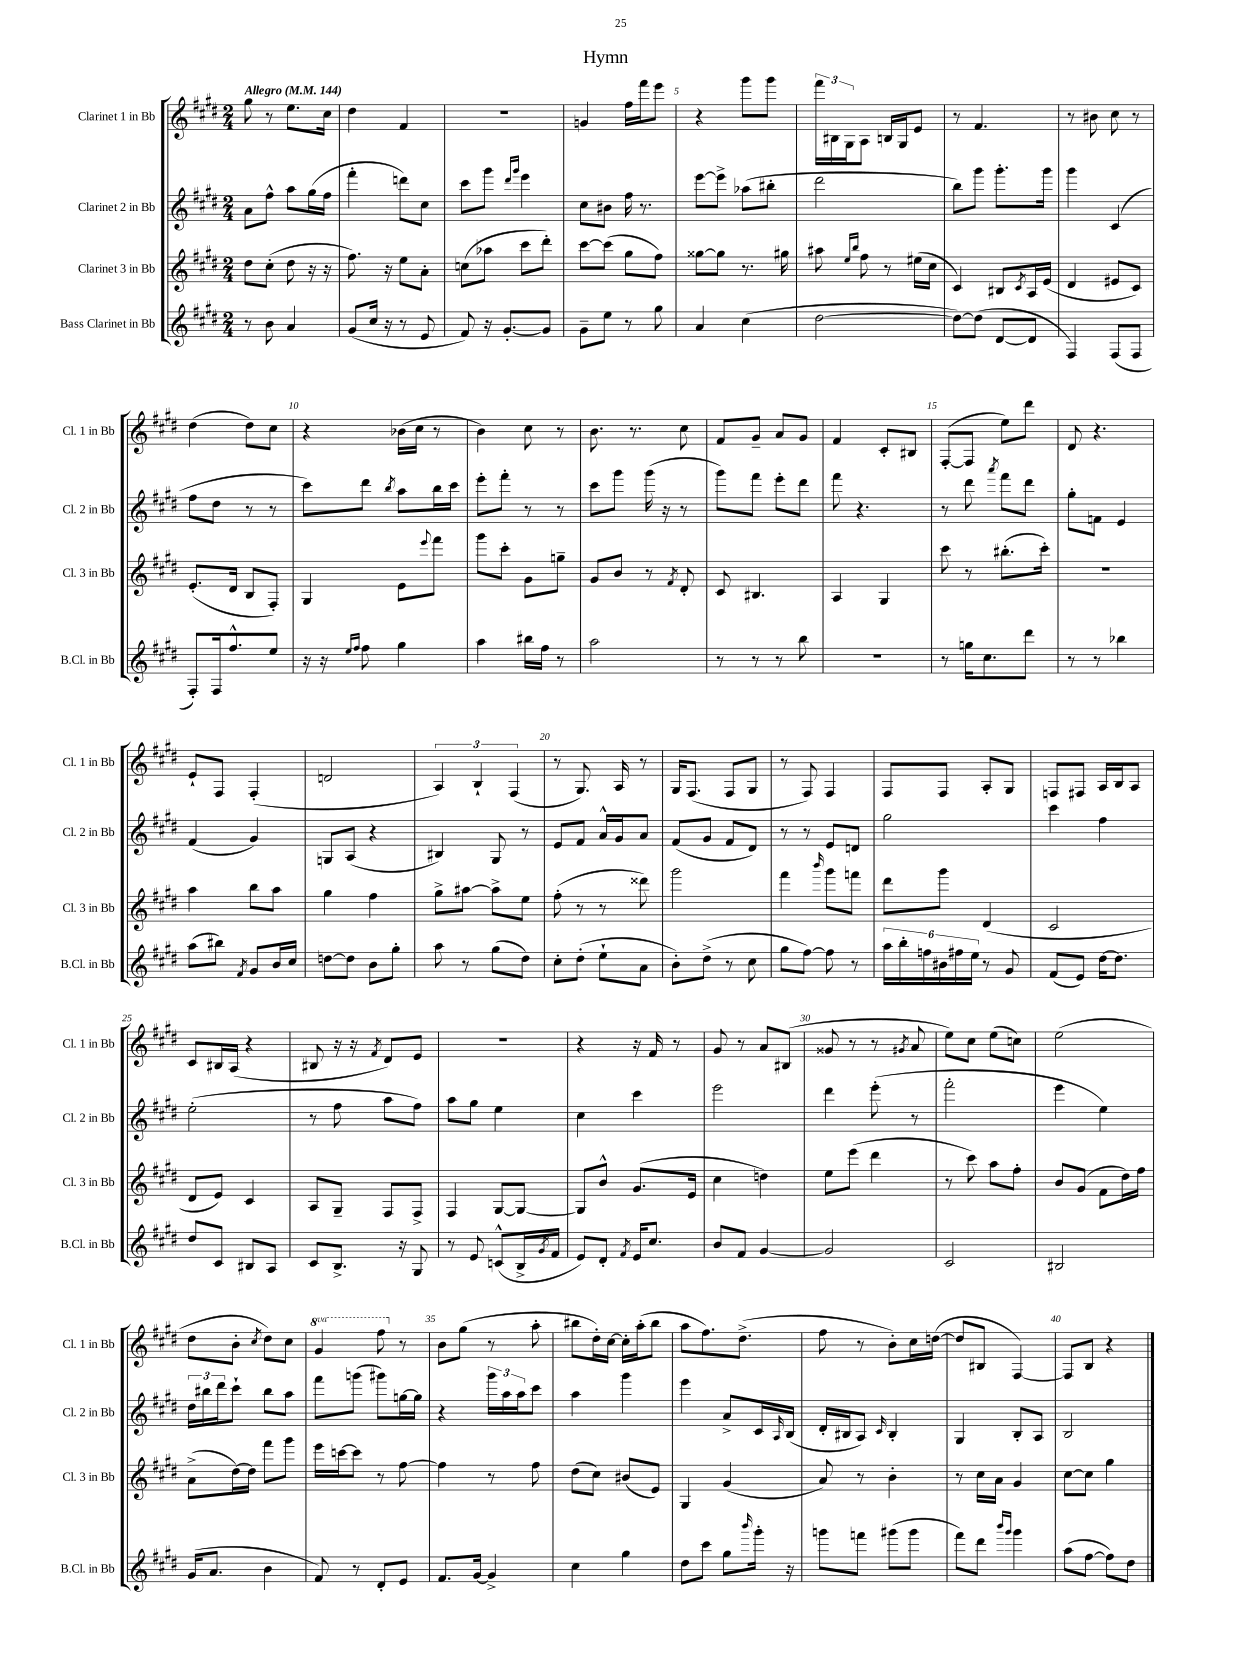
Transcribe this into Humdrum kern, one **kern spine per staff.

**kern	**kern	**kern	**kern
*staff4	*staff3	*staff2	*staff1
*clefG2	*clefG2	*clefG2	*clefG2
*k[f#c#g#d#]	*k[f#c#g#d#]	*k[f#c#g#d#]	*k[f#c#g#d#]
*M2/4	*M2/4	*M2/4	*M2/4
*MM144	*MM144	*MM144	*MM144
8r	8dd#	8a	8gg#
8b	(8cc#'	8ff#^^	8r
4a	8dd#	8aa	8.ee
.	16r	(16gg#	.
.	16r	16ff#	16cc#
=	=	=	=
(8g#	8.ff#)	4fff#'	4dd#
16cc#	.	.	.
16r	16r	.	.
8r	8ee	8ddd)	4f#
8e	8a'	8cc#	.
=	=	=	=
8f#)	(8cc	8ccc#	2r
16r	8aa-	8ggg#	.
[8.g#'	.	.	.
.	.	16qqddd#	.
.	.	16qqggg#	.
.	8ccc#	4eee	.
8g#]	8ddd#')	.	.
=	=	=	=
8g#~	[8ccc#	8cc#	4g
8ee	(8ccc#]	8b#	.
8r	8gg#	16ff#	16ff#
.	.	8.r	16fff#
8gg#	8ff#)	.	8eee
=	=	=	=
4a	[8gg##	[8eee	4r
.	8gg##]	8eee^]	.
(4cc#	8.r	(8aa-	8ggg#
.	.	8bb#'	8ggg#
.	16gg#	.	.
=	=	=	=
[2dd#	8aa#	2ddd#	24fff#
.	.	.	24B#
.	.	.	24G#
.	16qqee	.	.
.	16qqbb	.	.
.	8ff#	.	8A
.	8r	.	16B
.	.	.	16G#
.	(16ee#	.	8e
.	16cc#	.	.
=	=	=	=
8dd#_)	4c#)	8bb)	8r
(8dd#]	.	8ggg#	4.f#
[8d#	8B#	8.ggg#'	.
.	8qc#	.	.
8d#]	16A	.	.
.	(16e	16ggg#	.
=	=	=	=
4F#)	4d#	4ggg#	8r
.	.	.	8b#
(8F#	8e#	(4c#	8cc#
8F#	8c#)	.	8r
=	=	=	=
8F#')	(8.e'	8ff#	(4dd#
16F#	.	8dd#	.
8.ff#^^	16d#	.	.
.	8B	8r	8dd#)
8ee	8F#')	8r	8cc#
=	=	=	=
16r	4G#	8ccc#)	4r
16r	.	.	.
16qqee	.	.	.
16qqff#	.	.	.
8ff#	.	8ddd#	.
.	.	8qbb	.
4gg#	8e	8aa	(16b-
.	.	.	16cc#
.	8qqeee	.	.
.	8fff#	16bb	8r
.	.	16ccc#	.
=	=	=	=
4aa	8ggg#	8eee'	4b)
.	8ccc#'	8fff#'	.
16bb#	8g#	8r	8cc#
16ff#	.	.	.
8r	8gg~	8r	8r
=	=	=	=
2aa	8g#	8ccc#	8.b
.	8b	8ggg#	.
.	.	.	8.r
.	8r	(16ggg#	.
.	.	16r	.
.	8qf#	.	.
.	8d#'	8r	8cc#
=	=	=	=
8r	8c#	8ggg#)	8f#
8r	4.B#	8fff#	8g#~
8r	.	8eee'	8a
8bb	.	8ddd#	8g#
=	=	=	=
2r	4A	8fff#	4f#
.	.	4.r	.
.	4G#	.	8c#'
.	.	.	8B#
=	=	=	=
8r	8ccc#	8r	([8F#'
16gg	8r	8ddd#	8F#]
8.cc#	.	.	.
.	.	8qaaa	.
.	(8.bb#'	8fff#	8ee)
8ddd#	.	8ddd#	8ddd#
.	16ccc#')	.	.
=	=	=	=
8r	2r	8gg#'	8d#
8r	.	8f	4.r
4bb-	.	4e	.
=	=	=	=
(8aa	4aa	(4f#	8e`
8bb#)	.	.	8F#
8qf#	.	.	.
8g#	8bb	4g#)	(4F#'
16b	8aa	.	.
16cc#	.	.	.
=	=	=	=
[8dd	4gg#	8G	2d
8dd]	.	(8A	.
8b	4ff#	4r	.
8gg#'	.	.	.
=	=	=	=
8aa	8gg#^	4B#)	6A)
8r	[8aa#	.	.
.	.	.	6B`
(8gg#	8aa#^]	8G#	.
.	.	.	(6F#
8dd#)	8ee	8r	.
=	=	=	=
8cc#'	(8ff#'	8e	8r
(8dd#'	8r	8f#	8.G#)
8ee`	8r	16a^^	.
.	.	16g#	16A
8a	8ddd##)	8a	8r
=	=	=	=
8b')	2ggg#	(8f#	16G#
.	.	.	(8.F#
(8dd#^	.	8g#	.
8r	.	8f#	8F#
8cc#	.	8d#)	8G#
=	=	=	=
8gg#	4fff#	8r	8r
[8ff#)	.	8r	8F#)
.	16qqbbb	.	.
8ff#]	8ggg#	8e	4F#
8r	8fff	8d	.
=	=	=	=
24aa	8ddd#	2gg#	8F#
24bb'	.	.	.
24ff	.	.	.
24b#	8ggg#	.	8F#
24ff#	.	.	.
24ee	.	.	.
8r	(4d#	.	8A'
8g#	.	.	8G#
=	=	=	=
(8f#	2c#	4ccc#	8F
8e)	.	.	8F#
[16dd#	.	4ff#	16A
8.dd#]	.	.	16B
.	.	.	8A
=	=	=	=
8dd#	8d#	(2ee'	8c#
8c#	8e)	.	16B#
.	.	.	(16A
8B#	4c#	.	4r
8A	.	.	.
=	=	=	=
8c#	8A	8r	8B#
8.B^	8G#~	8ff#	16r
.	.	.	16r
.	.	.	8qf#
.	8F#	8aa	8d#)
16r	.	.	.
8G#	8F#^	8ff#)	8e
=	=	=	=
8r	4F#	8aa	2r
8e	.	8gg#	.
(8c^^	[8G#	4ee	.
16B^	8G#_	.	.
8qg#	.	.	.
16f#	.	.	.
=	=	=	=
8e)	8G#]	4cc#	4r
8d#'	8b^^	.	.
8qf#	.	.	.
16e	(8.g#	4ccc#	16r
8.cc#	.	.	16f#
.	.	.	8r
.	16e	.	.
=	=	=	=
8b	4cc#	2eee	8g#
8f#	.	.	8r
[4g#	4dd)	.	8a
.	.	.	(8B#
=	=	=	=
2g#]	8ee	4ddd#	8g##
.	(8eee	.	8r
.	4ddd#	(8eee'	8r
.	.	.	8qg#
.	.	8r	8a
=	=	=	=
2c#	8r	2fff#'	8ee)
.	8ccc#)	.	8cc#
.	8aa	.	(8ee
.	8ff#'	.	8cc)
=	=	=	=
2B#	8b	4eee	(2ee
.	(8g#	.	.
.	8f#	4ee)	.
.	16dd#)	.	.
.	16ff#	.	.
=	=	=	=
(16g#	(8a^	24dd#	8dd#
.	.	24bb#	.
8.a	.	.	.
.	.	24ddd#	.
.	[16dd#)	8ccc#`	8b'
.	16dd#]	.	.
.	.	.	8qcc#
4b	8fff#	8bb#	8dd#)
.	8ggg#	8aa	8cc#
=	=	=	=
8f#)	16eee	8fff#	4gg#
.	[16ccc	.	.
8r	8ccc]	(8ggg	.
8d#'	8r	8ggg#)	8fff#
8e	[8ff#	[16gg	8r
.	.	16gg]	.
=	=	=	=
8.f#	4ff#]	4r	8b
.	.	.	(8gg#
[16g#	.	.	.
4g#^]	8r	24ggg#	8r
.	.	24aa	.
.	.	24aa	.
.	8ff#	8ccc#	8aa'
=	=	=	=
4cc#	(8dd#	4aa	8bb#
.	8cc#)	.	16dd#')
.	.	.	[16cc#
4gg#	(8b#	4ggg#	16cc#']
.	.	.	(16aa'
.	8e)	.	8bb#
=	=	=	=
8dd#	4G#	4eee	8aa
8ccc#	.	.	8.ff#)
8gg#	(4g#	8a^	.
.	.	.	(8.dd#^
16qqbbb	.	.	.
16ggg#'	.	16c#	.
.	.	16qqA	.
16r	.	(16B	.
=	=	=	=
8ggg	8a)	16d#'	8ff#
.	.	16B#	.
8fff	8r	8A)	8r
.	.	16qqc#	.
(8ggg#	4b'	4B#'	8b')
8ggg#	.	.	16cc#
.	.	.	([16dd
=	=	=	=
8fff#)	8r	4G#	8dd]
8ddd#	16cc#	.	8B#
.	16a	.	.
16qqbbb	.	.	.
16qqggg#	.	.	.
4ggg#	4g#	8B'	[4F#)
.	.	8A	.
=	=	=	=
(8aa	[8cc#	2B	8F#]
[8ff#	8cc#]	.	8B
8ff#])	4gg#	.	4r
8dd#	.	.	.
==	==	==	==
*-	*-	*-	*-
